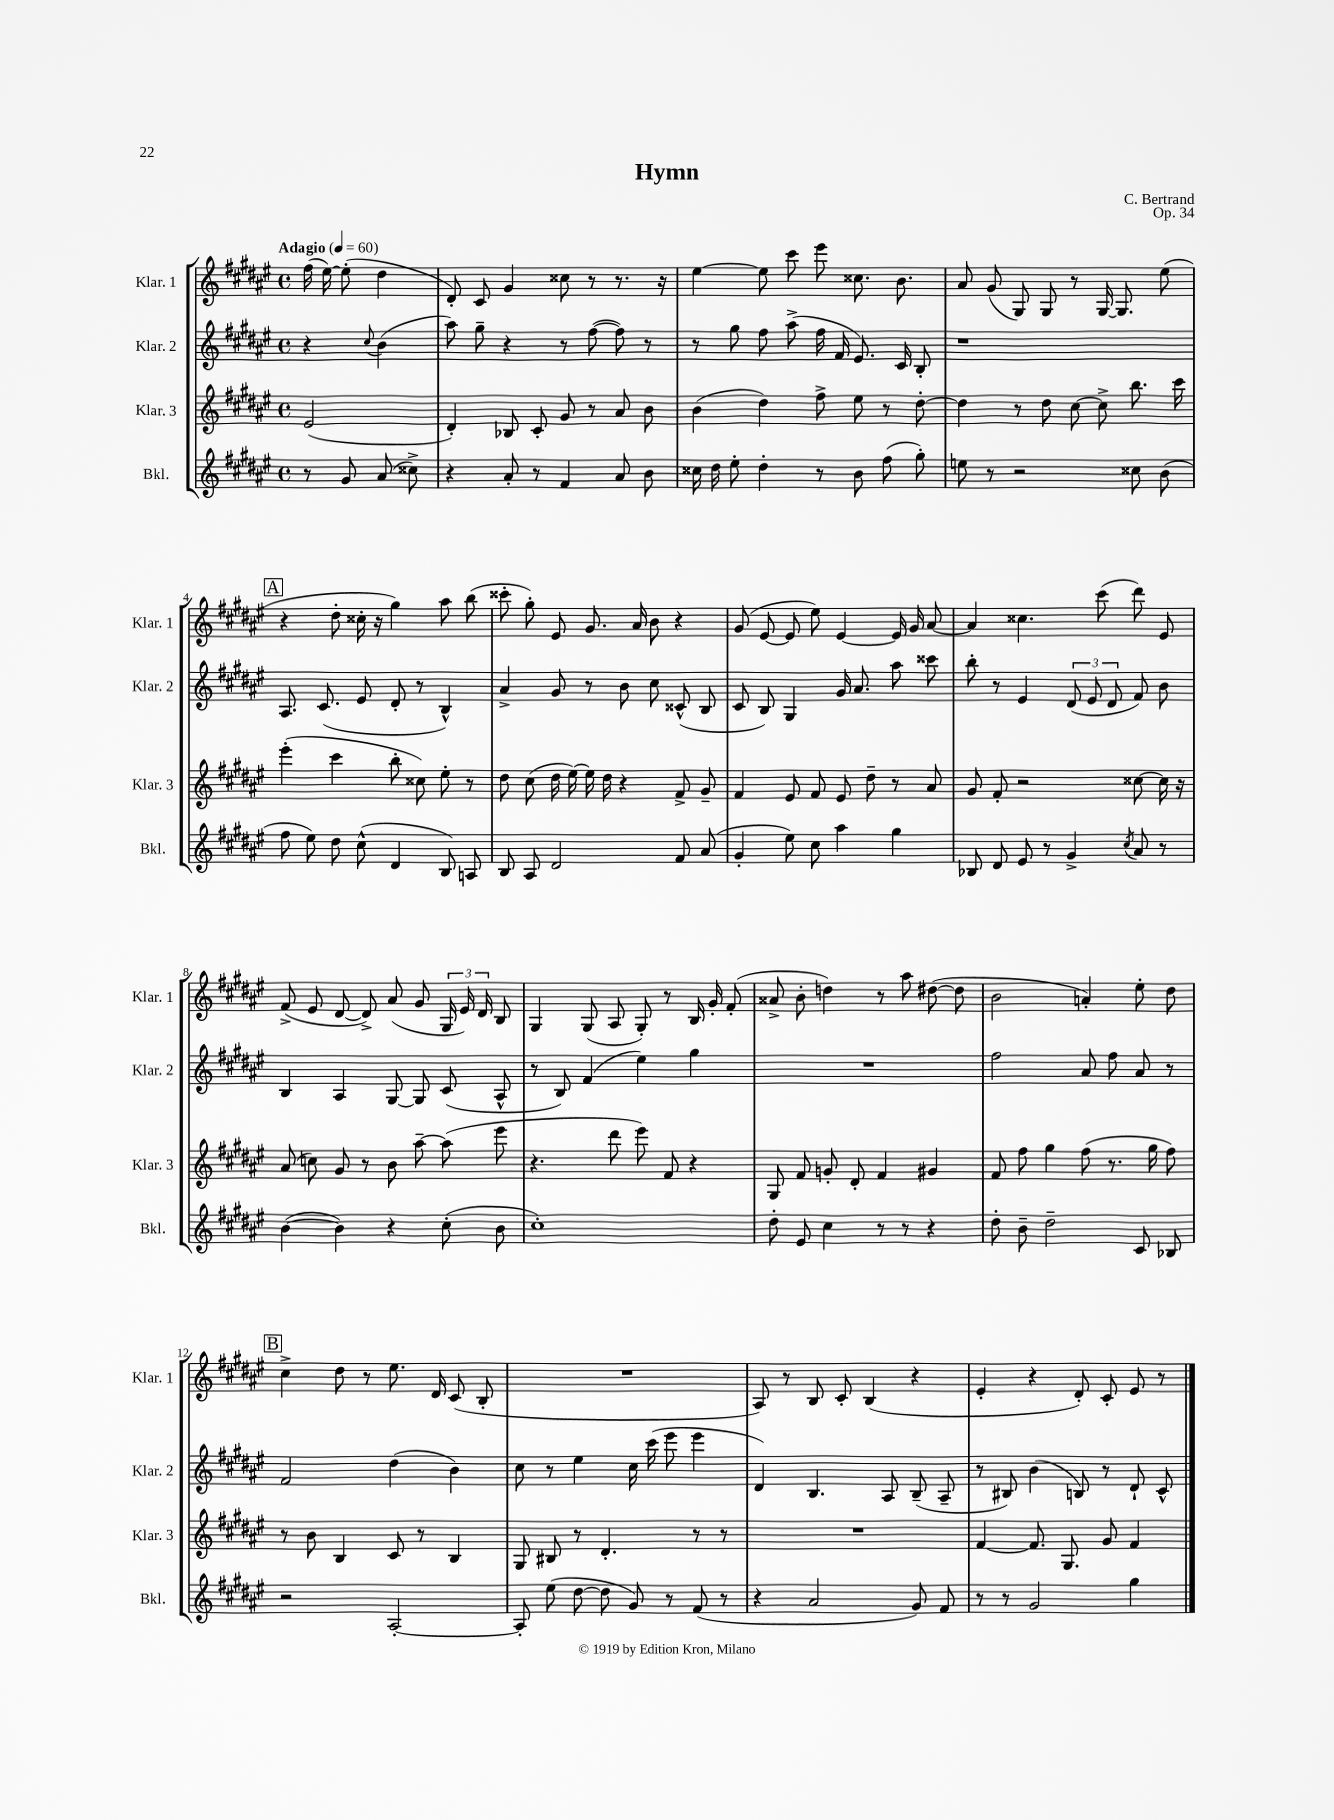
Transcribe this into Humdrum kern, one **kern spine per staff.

**kern	**kern	**kern	**kern
*staff4	*staff3	*staff2	*staff1
*clefG2	*clefG2	*clefG2	*clefG2
*k[f#c#g#d#a#e#]	*k[f#c#g#d#a#e#]	*k[f#c#g#d#a#e#]	*k[f#c#g#d#a#e#]
*M4/4	*M4/4	*M4/4	*M4/4
*met(c)	*met(c)	*met(c)	*met(c)
*MM60	*MM60	*MM60	*MM60
8r	(2e#	4r	(16ff#
.	.	.	[16ee#)
8g#	.	.	(8ee#']
.	.	8qqcc#	.
(8a#	.	(4b	4dd#
8cc##^)	.	.	.
=	=	=	=
4r	4d#')	8aa#)	8d#')
.	.	8gg#~	8c#
8a#'	8B-	4r	4g#
8r	8c#'	.	.
4f#	8g#	8r	8cc##
.	8r	([8ff#	8r
8a#	8a#	8ff#])	8.r
8b	8b	8r	.
.	.	.	16r
=	=	=	=
16cc##	(4b	8r	[4ee#
16dd#	.	.	.
8ee#'	.	8gg#	.
4dd#'	4dd#)	8ff#	8ee#]
.	.	(8aa#^	8ccc#
8r	8ff#^	16ff#	8eee#
.	.	16f#	.
8b	8ee#	8.e#)	8.cc##
(8ff#	8r	.	.
.	.	16c#	8.b
8gg#')	[8dd#'	8B'	.
=	=	=	=
8ee	4dd#]	1r	8a#
8r	.	.	(8g#
2r	8r	.	8G#)
.	8dd#	.	8G#
.	[8cc#	.	8r
.	8cc#^]	.	[16G#
.	.	.	8.G#]
8cc##	8.bb	.	.
(8b	.	.	(8ee#
.	16ccc#	.	.
=	=	=	=
8ff#	(4eee#'	8.A#	4r
8ee#)	.	.	.
.	.	(8.c#	.
8dd#	4ccc#	.	8dd#'
(8cc#^^	.	8e#	16cc##'
.	.	.	16r
4d#	8bb'	8d#'	4gg#)
.	8cc##)	8r	.
8B)	8ee#'	4B^^)	8aa#
8A	8r	.	(8bb
=	=	=	=
8B	8dd#	4a#^	8ccc##'
8A#	(8cc#	.	8gg#')
2d#	16dd#	8g#	8e#
.	[16ee#)	.	.
.	16ee#]	8r	8.g#
.	16dd#	.	.
.	4r	8b	.
.	.	.	16a#
.	.	8cc#	8b
8f#	8f#^	(8c##^^	4r
(8a#	8g#~	8B	.
=	=	=	=
4g#'	4f#	8c#	(8g#
.	.	8B)	[8e#
8ee#)	8e#	4G#	8e#]
8cc#	8f#	.	8ee#)
4aa#	8e#	16g#	[4e#
.	.	8.a#	.
.	8dd#~	.	.
4gg#	8r	8aa#	16e#]
.	.	.	16g#
.	8a#	8ccc##	[8a#
=	=	=	=
8B-	8g#	8bb'	4a#]
8d#	8f#'	8r	.
8e#	2r	4e#	4.cc##
8r	.	.	.
4g#^	.	(12d#	.
.	.	12e#	.
.	.	.	(8ccc#
.	.	12d#	.
8qcc#	.	.	.
8a#	[8cc##	8f#)	8ddd#)
8r	16cc##]	8b	8e#
.	16r	.	.
=	=	=	=
([4b	(8a#	4B	(8f#^
.	8cc)	.	8e#
4b])	8g#	4A#	[8d#
.	8r	.	8d#^])
4r	8b	[8G#	(8a#
.	[8aa#~	8G#]	8g#
(8cc#'	(8aa#]	(8c#	24G#
.	.	.	24e#)
.	.	.	24d#
8b	8eee#	8A#^^	8B
=	=	=	=
1cc#')	4.r	8r	4G#
.	.	8B)	.
.	.	(4f#	(8G#
.	8ddd#	.	8A#
.	8eee#)	4ee#)	8G#')
.	8f#	.	8r
.	4r	4gg#	16B
.	.	.	16g#'
.	.	.	(8f#'
=	=	=	=
8dd#'	8G#	1r	8a##^
8e#	8f#	.	8b'
4cc#	8g'	.	4dd)
.	8d#'	.	.
8r	4f#	.	8r
8r	.	.	8aa#
4r	4g#	.	([8dd#
.	.	.	8dd#]
=	=	=	=
8dd#'	8f#	2ff#	2b
8b~	8ff#	.	.
2dd#~	4gg#	.	.
.	(8ff#	8a#	4a')
.	8.r	8ff#	.
8c#	.	8a#	8ee#'
.	16gg#	.	.
8B-	8ff#)	8r	8dd#
=	=	=	=
2r	8r	2f#	4cc#^
.	8b	.	.
.	4B	.	8dd#
.	.	.	8r
[2A#'	8c#	(4dd#	8.ee#
.	8r	.	.
.	.	.	16d#
.	4B	4b)	(8c#
.	.	.	8B'
=	=	=	=
8A#']	8G#	8cc#	1r
(8ee#	8B#	8r	.
[8dd#	8r	4ee#	.
8dd#]	4.d#'	.	.
8g#)	.	16cc#	.
.	.	(16ccc#	.
8r	.	8eee#	.
(8f#	8r	4eee#	.
8r	8r	.	.
=	=	=	=
4r	1r	4d#)	8A#)
.	.	.	8r
2a#	.	4.B	8B
.	.	.	8c#'
.	.	.	(4B
.	.	8A#	.
8g#)	.	(8B~	4r
8f#	.	8A#~	.
=	=	=	=
8r	[4f#	8r	4e#'
8r	.	8B#)	.
2g#	8.f#]	(4b	4r
.	8.G#	.	.
.	.	8B)	8d#')
.	8g#	8r	8c#'
4gg#	4f#	8d#`	8e#
.	.	8c#^^	8r
==	==	==	==
*-	*-	*-	*-
